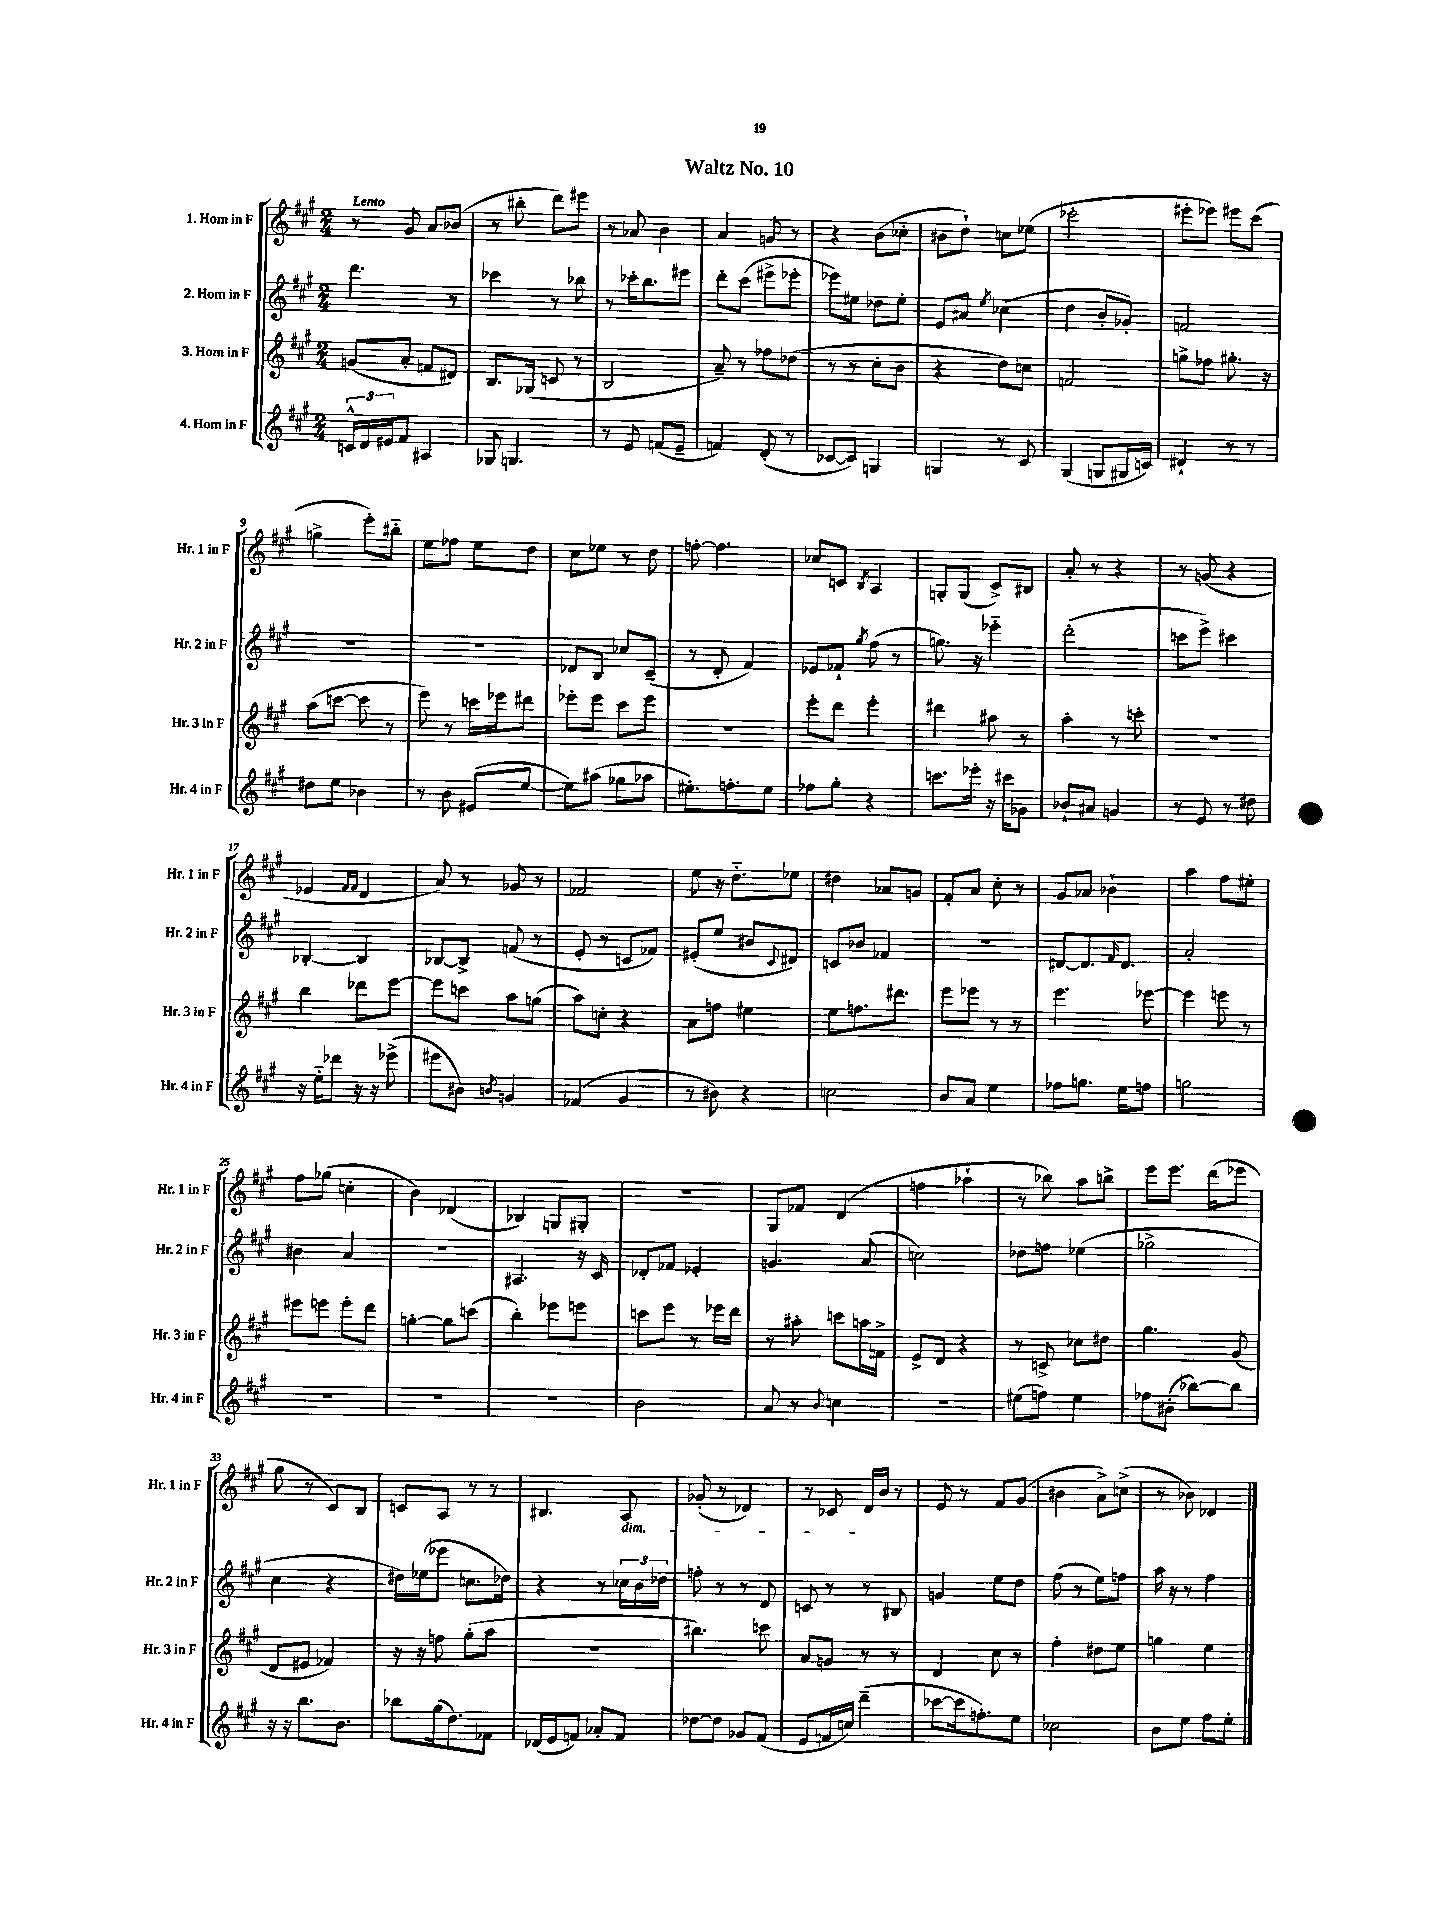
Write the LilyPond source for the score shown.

\header { title = "Waltz No. 10" }
<<
\new StaffGroup <<
\new Staff = "s0" \with { instrumentName = "1. Horn in F" shortInstrumentName = "Hr. 1 in F" } {
    \clef treble \key a \major \numericTimeSignature \time 2/4 \tempo "Lento"
    r8 gis'8 a'8 bes'8( |
    r8 bis''8-. d'''8) eis'''8 |
    r8 aes'8 b'4 |
    a'4 g'8 r8 |
    r4 b'8( ces''8-. |
    bis'8 d''8-!) c''8 ees''8( |
    ces'''2-. |
    eis'''8-. ees'''8) eis'''8 cis'''8( |
    g''4-> e'''8-.) bis''8-_ |
    e''8 fes''8 e''8 d''8 |
    cis''8 ees''8 r8 d''8 |
    f''8~-. f''4. |
    ces''8 c'8 \acciaccatura { b8 } a4 |
    g8-. g8( cis'8->) bis8 |
    a'8-. r8 r4 |
    r8 g'8( r4 |
    ees'4 \grace { fis'16 fis'16 } d'4 |
    a'8) r8 ges'8 r8 |
    fes'2 |
    e''8 r16 d''8.-_ ees''8 |
    dis''4 aes'8 g'8 |
    fis'8-. a'8 cis''8-. r8 |
    gis'8 aes'8 bes'4-! |
    a''4 fis''8 eis''8-. |
    fis''8 ges''8( c''4-. |
    b'4) des'4( |
    bes4) g8 gis8-. |
    R2 |
    gis8 fes'8 d'4( |
    f''4 aes''4-! |
    r8 bes''8) a''8 b''8-> |
    e'''8 e'''8. d'''16( ees'''8 |
    gis''8 r8 cis'8) b8 |
    c'8 a8 r8 r8 |
    bis4. a8\dim |
    ges'8-.( r8 des'4) |
    r8 ces'8 d'16\! b'16 r8 |
    e'8 r8 fis'8 gis'8( |
    bis'4 a'8->) c''8->( |
    r8 bes'8) des'4 \bar "|." |
}
\new Staff = "s1" \with { instrumentName = "2. Horn in F" shortInstrumentName = "Hr. 2 in F" } {
    \clef treble \key a \major \numericTimeSignature \time 2/4
    d'''4. r8 |
    ces'''4 r8 bes''8 |
    r8 ces'''16-. b''8. eis'''8 |
    d'''8-. cis'''8( eis'''8-> ees'''8-. |
    ees'''8) eis''8 des''8 eis''8-. |
    e'8 ais'8 \acciaccatura { e''8 } ces''4( |
    d''4 b'8-. ges'8-.) |
    f'2 |
    r2 |
    R2 |
    des'8 b8 ces''8 cis'8--( |
    r8 d'8-. fis'4) |
    ees'8 fes'8-! \acciaccatura { gis''8 } fis''8( r8 |
    g''8.) r16 ees'''4-_ |
    d'''2-.( |
    c'''8 e'''8->) cis'''4 |
    bes4~-. bes4 |
    bes8~ bes8-> f'8( r8 |
    e'8-. r8 c'8 fes'8) |
    eis'8-.( e''8 bis'8 \appoggiatura { cis'8 } dis'8) |
    c'8 bes'8 fes'4 |
    R2 |
    dis'8~ dis'8. \grace { fis'16 } dis'8. |
    a'2-. |
    bis'4 a'4 |
    R2 |
    ais4. r16 cis'16 |
    des'8-. fes'8 ees'4-. |
    g'4. a'8( |
    c''2) |
    des''8 f''8 ees''4( |
    ges''2-> |
    cis''4 r4 |
    dis''16) ees''16( ees'''8 c''8. des''16) |
    r4 r8 \tuplet 3/2 { ces''16 b'16 des''16 } |
    f''8-. r8 r8 d'8 |
    c'8 r8 r8 bis8 |
    g'4 e''8 d''8 |
    fis''8( r8 e''8) f''8 |
    a''16 r16 r8 fis''4 \bar "|." |
}
\new Staff = "s2" \with { instrumentName = "3. Horn in F" shortInstrumentName = "Hr. 3 in F" } {
    \clef treble \key a \major \numericTimeSignature \time 2/4
    g'8( a'8-. f'8 dis'8) |
    b8. ges16( c'8 r8 |
    b2 |
    a'8--) r8 fes''8 des''8( |
    r8 r8 cis''8-. b'8 |
    r4 d''8) c''8 |
    f'2 |
    g''8-> fes''8 gis''8.-. r16 |
    a''8( c'''8~ c'''8 r8 |
    e'''8) r8 c'''16 ees'''16 dis'''8 |
    ees'''8-. ees'''8 cis'''8 ees'''8 |
    R2 |
    e'''8-. d'''8 e'''4-. |
    dis'''4 ais''8 r8 |
    a''4-. r8 c'''8-. |
    R2 |
    b''4 des'''8 e'''8~ |
    e'''8 c'''8 a''8 g''8( |
    a''8) c''8-. r4 |
    a'8 f''8 eis''4 |
    e''8 f''8. dis'''8. |
    e'''8 ees'''8 r8 r8 |
    e'''4. ees'''8~ |
    ees'''4 e'''8 r8 |
    eis'''8 e'''8 e'''8-. d'''8 |
    g''4~-. g''8 c'''8( |
    b''4-.) ees'''8 e'''8 |
    c'''8 e'''8 r8 ees'''16 d'''16 |
    r8 ais''8-. c'''8 a''16 f'16-> |
    e'8-> d'8 r4 |
    r8 c'8-> ces''8 dis''8 |
    gis''4. gis'8( |
    d'8 eis'8 fes'4) |
    r16 r16 f''8 gis''8-.( a''8 |
    r2 |
    bis''4.) c'''8 |
    a'8 g'8 r8 r8 |
    d'4 cis''8 r8 |
    fis''4-. dis''8 e''8 |
    g''4 e''4 \bar "|." |
}
\new Staff = "s3" \with { instrumentName = "4. Horn in F" shortInstrumentName = "Hr. 4 in F" } {
    \clef treble \key a \major \numericTimeSignature \time 2/4
    \tuplet 3/2 { c'16-^ d'16 eis'16 } fis'8 ais4 |
    ges8 g4. |
    r8 e'8 f'8( e'8-- |
    f'4) d'8-.( r8 |
    ces'8~ ces'8) g4 |
    g4 r8 cis'8 |
    gis4( g8 gis16 c'16) |
    dis'4-! r8 r8 |
    dis''8 e''8 bes'4 |
    r8 b'8 eis'8( e''8~ |
    e''8) ais''8( ges''8 aes''8 |
    eis''8.-.) f''8.-. eis''8 |
    fes''8 gis''8-. r4 |
    c'''8. ees'''16-. r16 cis'''16 ges'8 |
    bes'8-! ais'8 g'4 |
    r8 e'8 r8 dis''8 |
    r16 e''16-_ des'''8 r16 r16 ees'''8->( |
    eis'''8 bis'8) \acciaccatura { b'8 } g'4 |
    fes'4( gis'4 |
    r8 bis'8) r4 |
    c''2 |
    b'8 a'8 e''4 |
    fes''8 g''8. e''16 f''8 |
    g''2 |
    R2 |
    R2 |
    R2 |
    b'2 |
    a'8 r8 \appoggiatura { b'8 } c''4 |
    R2 |
    eis''8( f''8) eis''4 |
    fes''8 bis'8-.( bes''8~) bes''8 |
    r16 r16 b''8. b'8. |
    bes''8 gis''16( d''8.) fes'8 |
    des'16( e'16 f'8) aes'8-. f'8 |
    des''8~ des''8 ges'8 fis'8( |
    e'8 f'16 c''16) d'''4--( |
    ces'''8~ ces'''16 f''8.-.) e''8 |
    ces''2 |
    b'8 e''8 fis''8 e''8-. \bar "|." |
}
>>
>>
